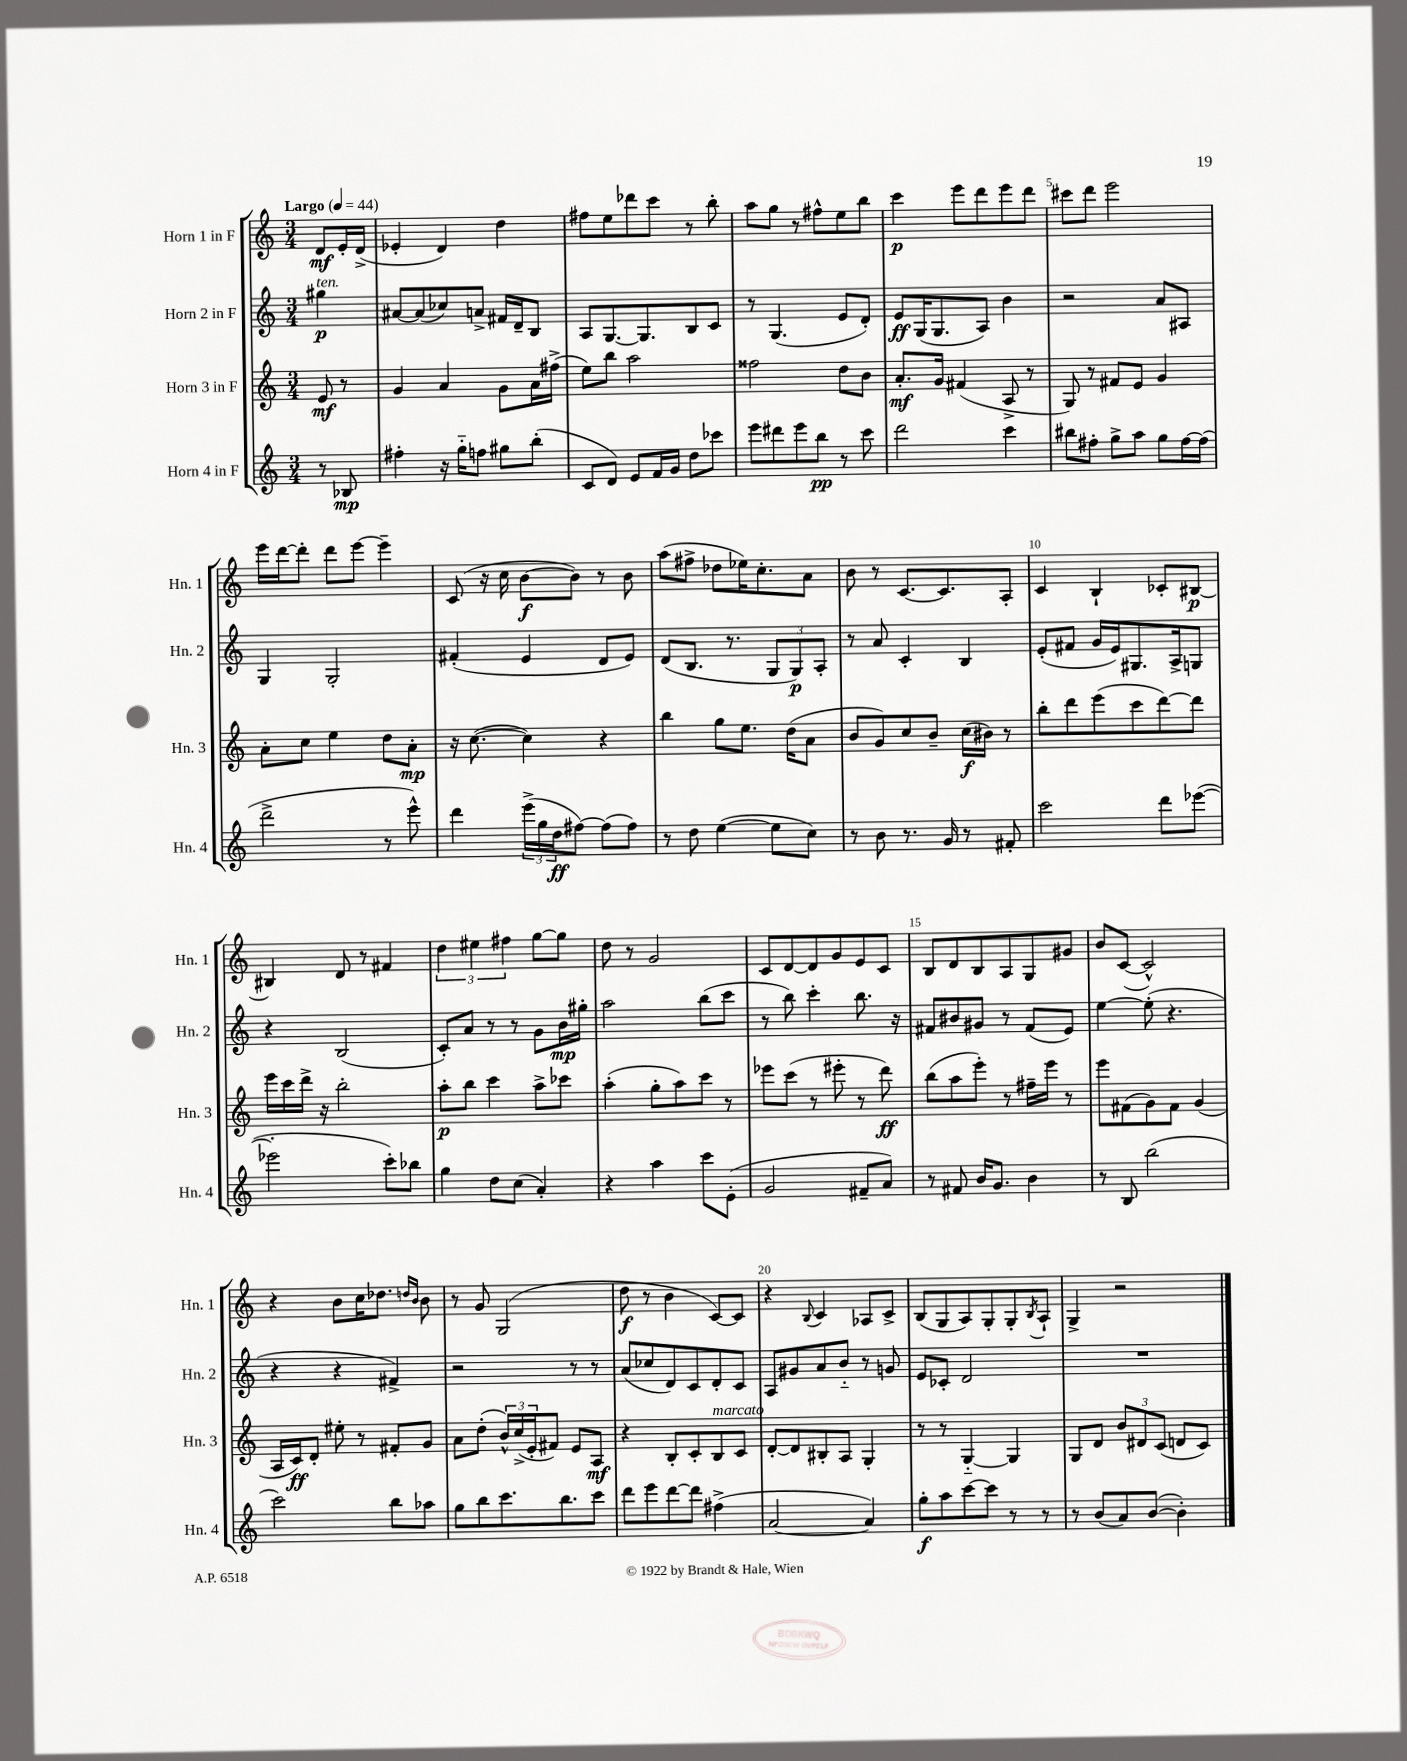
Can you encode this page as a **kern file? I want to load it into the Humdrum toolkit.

**kern	**kern	**kern	**kern
*staff4	*staff3	*staff2	*staff1
*clefG2	*clefG2	*clefG2	*clefG2
*k[]	*k[]	*k[]	*k[]
*M3/4	*M3/4	*M3/4	*M3/4
*MM44	*MM44	*MM44	*MM44
8r	8e	4gg#	8d
8B-	8r	.	16e'
.	.	.	(16d^
=	=	=	=
4ff#'	4g	[8a#	4e-'
.	.	(8a#]	.
16r	4a	8cc-)	4d)
16gg'~	.	.	.
8ff	.	8a^	.
8gg#	8g	16f#	4dd
.	.	16d~	.
(8bb'	16a	8B	.
.	(16ff#^	.	.
=	=	=	=
8c	8ee)	8A	8ff#
8d)	8bb	[8.G	8ee
8e	2aa	.	8ddd-
.	.	8.G]	.
16f	.	.	8ccc
16g	.	.	.
8dd	.	8B	8r
8ccc-	.	8c	8bb'
=	=	=	=
8eee	2ff##	8r	8aa
8ddd#	.	(4.G	8gg
8eee	.	.	8r
8bb	.	.	8ff#^^
8r	8dd	8e	8ee
8ccc	8b	8d')	8bb
=	=	=	=
2ddd	8.a'	8e	4ccc
.	.	(16G	.
.	16g	8.G	.
.	(4f#	.	8eee
.	.	8A)	8ddd
4ccc	8A^	4b	8eee
.	8r	.	8ddd
=	=	=	=
8bb#	8G)	2r	8ccc#
8ff#'	8r	.	8ddd
8gg^	8f#	.	2eee
8aa	8e	.	.
8gg	4g	8a	.
[16ff#	.	8A#	.
(16ff#]	.	.	.
=	=	=	=
2ddd^	8a'	4G	16eee
.	.	.	[16ddd
.	8cc	.	8ddd']
.	4ee	2G'	8ddd
.	.	.	[8eee
8r	8dd	.	4eee~]
8eee^^)	8a'	.	.
=	=	=	=
4ddd	16r	(4f#'	(8c
.	([8.cc	.	.
.	.	.	16r
.	.	.	16cc
(24eee^	4cc])	4e	[8b
24gg	.	.	.
24dd	.	.	.
[8ff#)	.	.	8b])
(8ff#]	4r	8d	8r
8ff#)	.	8e)	8b
=	=	=	=
8r	4bb	(8d	(8aa
8dd	.	8.B	8ff#^
([4ee	8gg	.	8dd-
.	.	8.r	.
.	8.ee	.	16ee-)
.	.	.	8.cc'
8ee]	.	12G	.
.	(16dd	.	.
.	.	12G)	.
8cc)	8a	.	8a
.	.	12A'	.
=	=	=	=
8r	8b	8r	8b
8b	8g)	8a	8r
8.r	8cc	4c'	[8.c
.	8b~	.	.
16g	.	.	8.c]
8r	(16cc	4B	.
.	16b#)	.	.
8f#'	8r	.	8A'
=	=	=	=
2ccc	8bb'	(8e'	4c
.	8ddd	8f#	.
.	(8eee	16g	4B`
.	.	16e)	.
.	8ccc	8.G#	.
8ddd	[8ddd)	.	8c-'
.	.	16A^	.
([8eee-	8ddd]	8G	[8B#
=	=	=	=
2eee-']	16eee	4r	4B#]
.	16ccc	.	.
.	16ddd^	.	.
.	16r	.	.
.	2bb'	(2B	8d
.	.	.	8r
8ccc')	.	.	4f#
8bb-	.	.	.
=	=	=	=
4gg	8aa'	8c')	6dd
.	8bb	8a	.
.	.	.	6ee#
8dd	4ccc	8r	.
.	.	.	6ff#
(8cc	.	8r	.
4a')	8aa^	8g	[8gg
.	8ccc-	16b	8gg]
.	.	16gg#'	.
=	=	=	=
4r	(4aa'	2aa	8dd
.	.	.	8r
4aa	8gg'	.	2g
.	8aa)	.	.
8ccc	8ccc	(8bb	.
(8e'	8r	8ccc	.
=	=	=	=
2g	8eee-	8r	8c
.	(8ccc	8bb)	[8d
.	8r	4ccc'	8d]
.	8eee#'	.	8g
8f#~	8r	8.bb	8e
8a)	8ddd)	.	8c
.	.	16r	.
=	=	=	=
8r	(8bb	8f#	8B
8f#	8aa	8b#	8d
16b	8eee')	8g#	8B
8.g	.	.	.
.	8r	8r	8A
4b	16ff#~	(8f#	8G
.	16eee	.	.
.	8r	8e)	8g#
=	=	=	=
8r	8eee	[4ee	8b
8B	(8f#	.	([8c
(2bb	8g)	(8ee']	2c^^])
.	8f#	4.r	.
.	(4g	.	.
=	=	=	=
2ccc)	16A	4r	4r
.	16c)	.	.
.	8d'	.	.
.	8ee#'	4r	8b
.	8r	.	16cc
.	.	.	8.dd-
8bb	8f#'	4f#^)	.
.	.	.	16qqdd
.	.	.	16qqb
8aa-	8g	.	8b
=	=	=	=
8gg	8a	2r	8r
8bb	(8dd'	.	8g
8.ccc	24b^^)	.	(2G
.	(24cc^	.	.
.	24e'	.	.
.	8f#)	.	.
8.bb	.	.	.
.	8e	8r	.
8ccc	8A	8r	.
=	=	=	=
8ddd	4r	(8a	8dd
8eee	.	8cc-	8r
[8ddd	8B'	8d)	4b
8ddd]	8c'	8c	.
(4ff#^	8B	8d'	[8c)
.	8c	8c	8c]
=	=	=	=
[2a	[8d'	8A	4r
.	8d]	8g#	.
.	.	.	8qqB
.	8B#'	8a	4c
.	8A	8b'~	.
4a])	4G'	8r	8A-
.	.	8g	8c^
=	=	=	=
8gg'	8r	8e	(8B
8aa	8r	8c-'	8G
[8ccc	[4G'~	2d	8A)
8ccc]	.	.	8G'
8r	4G]	.	8G'
.	.	.	8qB
8r	.	.	8A`
=	=	=	=
8r	8G	2.r	4G^
(8b	8d	.	.
8a)	12b	.	2r
.	12d#	.	.
([8b	.	.	.
.	(12c	.	.
4b'])	8d	.	.
.	8c)	.	.
==	==	==	==
*-	*-	*-	*-
